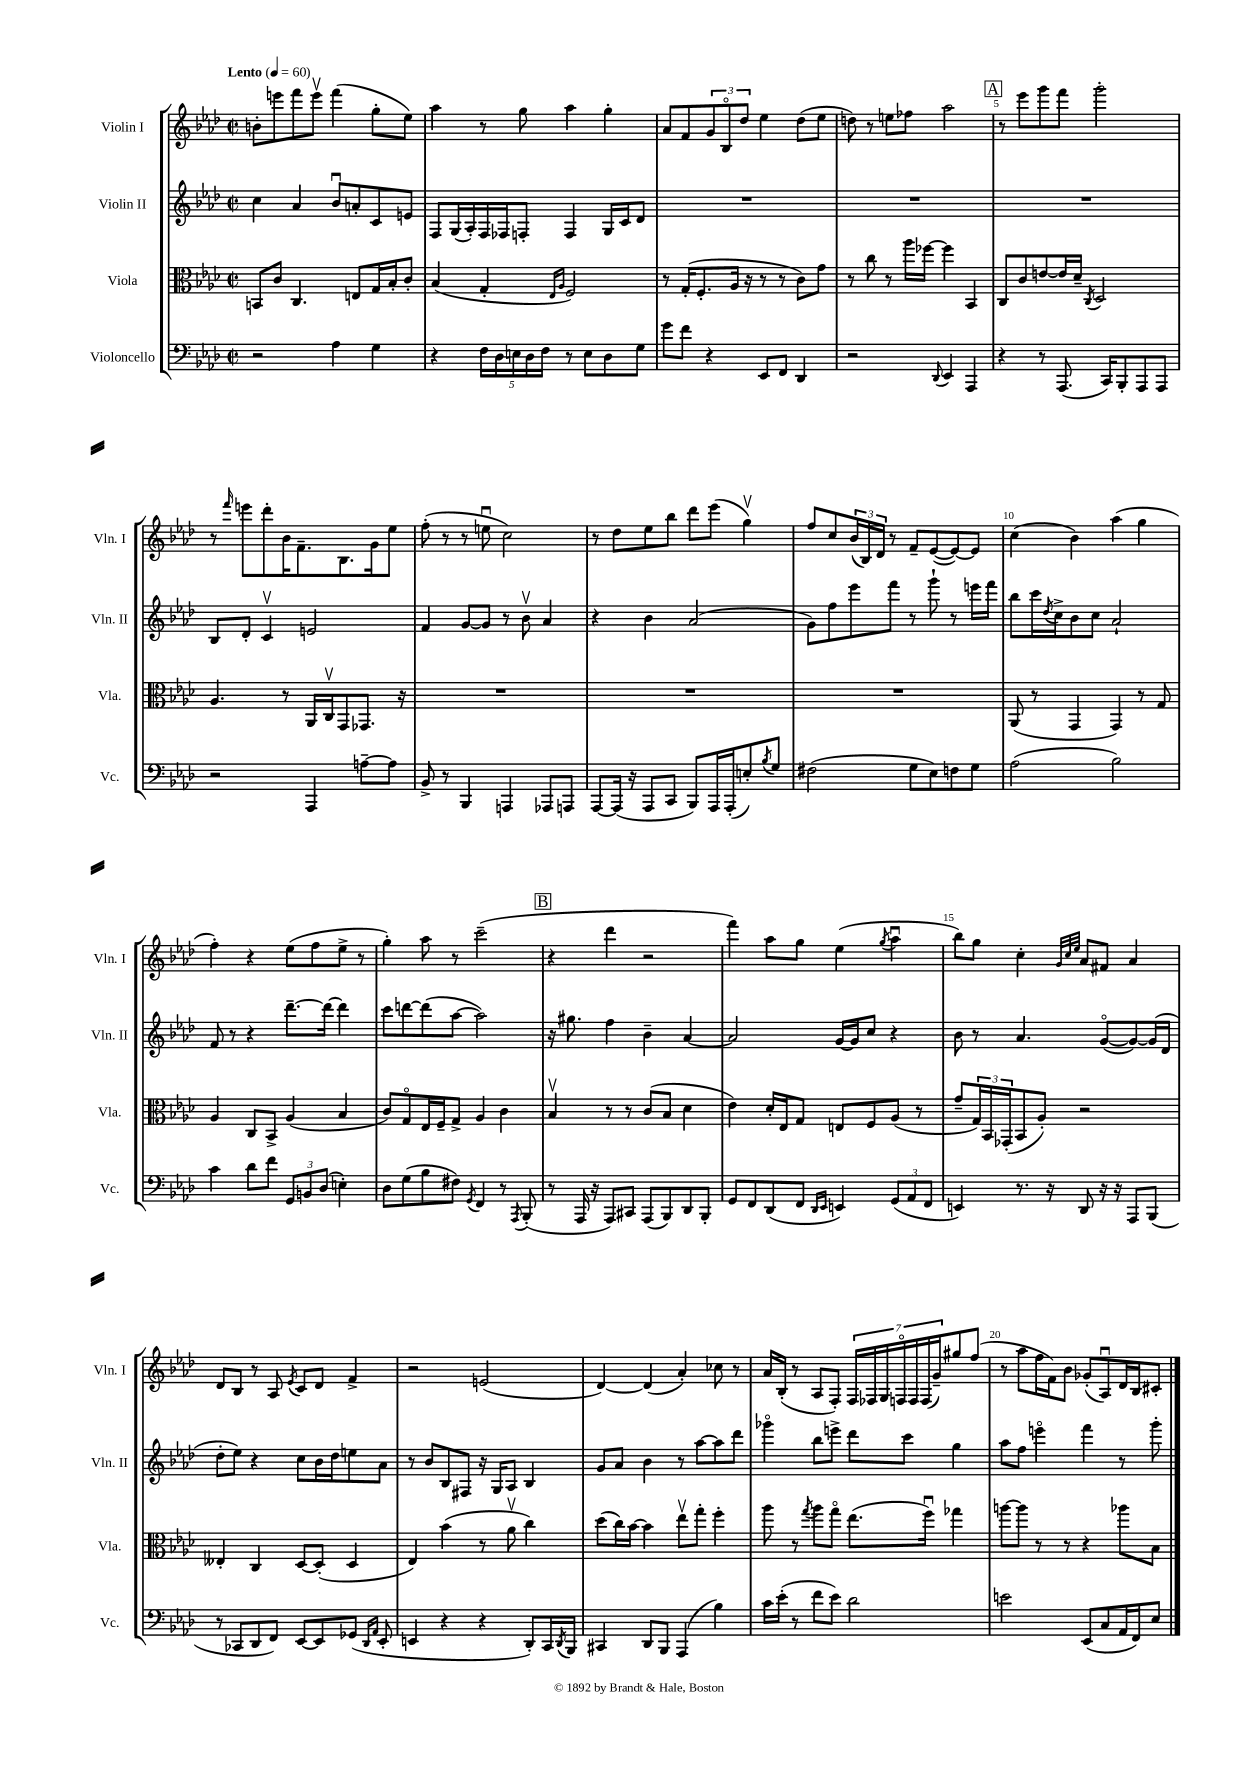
<<
\new StaffGroup <<
\new Staff = "s0" \with { instrumentName = "Violin I" shortInstrumentName = "Vln. I" } {
    \clef treble \key aes \major \defaultTimeSignature \time 2/2 \tempo "Lento" 4 = 60
    b'8-. e'''8 f'''8 e'''8\upbow f'''4( g''8-. ees''8) |
    aes''4 r8 g''8 aes''4 g''4-. |
    aes'8 f'8 \tuplet 3/2 { g'8 bes8\flageolet des''8 } ees''4 des''8( ees''8 |
    d''8) r8 e''8 fes''8 aes''2 |
    \mark \markup { \box "A" } r8 ees'''8 g'''8 f'''8 g'''2-. |
    r8 \grace { f'''16 } e'''8 des'''8-. bes'16 f'8.-- bes8. g'16 ees''8 |
    f''8-.( r8 r8 e''8\downbow c''2) |
    r8 des''8 ees''8 bes''8 des'''8 ees'''8( g''4\upbow) |
    f''8 c''8 \tuplet 3/2 { bes'16( bes16) des'16 } r8 f'8-- ees'8~( ees'8~) ees'8 |
    c''4( bes'4) aes''4( g''4 |
    f''4-.) r4 ees''8( f''8 ees''8-> r8 |
    g''4-.) aes''8 r8 c'''2--( |
    \mark \markup { \box "B" } r4 des'''4 r2 |
    f'''4) aes''8 g''8 ees''4( \acciaccatura { g''8 } aes''4\downbow |
    bes''8) g''8 c''4-. \grace { g'32 c''32 ees''32 } aes'8 fis'8 aes'4 |
    des'8 bes8 r8 aes8 \acciaccatura { ees'8 } c'8 des'8 f'4-> |
    r2 e'2( |
    des'4~) des'4( aes'4-.) ces''8 r8 |
    aes'16 bes16-.( r8 aes8 f8-.) \tuplet 7/4 { f16 fes16 g16 f16\flageolet f16 f16( g'16--) } gis''8 f''8( |
    r8 aes''8 f''16 f'16) bes'8 ges'8-.( aes8\downbow) des'16 bes16 cis'8-. \bar "|." |
}
\new Staff = "s1" \with { instrumentName = "Violin II" shortInstrumentName = "Vln. II" } {
    \clef treble \key aes \major \defaultTimeSignature \time 2/2
    c''4 aes'4 bes'8\downbow a'8-. c'8 e'8 |
    f8 g16( aes16-.) f16 fes16 f8-. f4 g16 c'16 des'8 |
    R1 |
    R1 |
    \mark \markup { \box "A" } R1 |
    bes8 des'8-. c'4\upbow e'2 |
    f'4 g'8~ g'8 r8 bes'8\upbow aes'4 |
    r4 bes'4 aes'2( |
    g'8) f''8 ees'''8 f'''8 r8 g'''8-! r8 e'''16 f'''16 |
    bes''8 c'''16 \acciaccatura { des''8 } c''16-> bes'8 c''8 aes'2-! |
    f'8 r8 r4 des'''8.~-- des'''16~ des'''4 |
    c'''8 d'''8~ d'''8( aes''8~ aes''2) |
    \mark \markup { \box "B" } r16 gis''8. f''4 bes'4-- aes'4~ |
    aes'2 g'16~ g'16 c''8 r4 |
    bes'8 r8 aes'4. g'8~\flageolet( g'8~) g'16( des'16 |
    des''8-. ees''8) r4 c''8 bes'16 des''16 e''8 aes'8 |
    r8 bes'8 bes8 fis8 r16 g16 aes8 bes4 |
    g'8 aes'8 bes'4 r8 aes''8~ aes''8 des'''8 |
    ges'''4\flageolet bes''8 e'''8-> des'''8 c'''8 g''4 |
    aes''8 f''8 e'''4\flageolet f'''4 r8 g'''8-. \bar "|." |
}
\new Staff = "s2" \with { instrumentName = "Viola" shortInstrumentName = "Vla." } {
    \clef alto \key aes \major \defaultTimeSignature \time 2/2
    b,8 c'8 c4. e8 g16 bes16-. c'8-. |
    bes4( g4-. \grace { ees16 aes16 } f2) |
    r8 g16-.( f8.-. aes16 r16 r8 r8 c'8) g'8 |
    r8 c''8 r8 aes''16 fes''16~ fes''4 bes,4 |
    \mark \markup { \box "A" } c8 c'8 e'8~ e'16 des'16-- \acciaccatura { c8 } des2 |
    aes4. r8 aes,16 c16\upbow g,8 ges,8. r16 |
    R1 |
    R1 |
    R1 |
    aes,8( r8 g,4 g,4) r8 g8 |
    aes4 c8 bes,8-> aes4( bes4 |
    c'8) g8\flageolet ees16 f16-- g8-> aes4 c'4 |
    \mark \markup { \box "B" } bes4\upbow r8 r8 c'8( bes8 des'4 |
    ees'4) des'16-. ees16 g8 e8 f8 aes8( r8 |
    g'8-- \tuplet 3/2 { g16) bes,16 ges,16-.( } bes,8 aes8-.) r2 |
    eeses4-. c4 des8~ des8-.( des4 |
    ees4) bes'4( r8 aes'8\upbow c''4) |
    des''8( c''16) bes'16~ bes'4 ees''8\upbow g''8-. f''4-. |
    aes''8 r8 \acciaccatura { g''8 } aes''8 g''8\flageolet ees''8.( f''16\downbow) ges''4 |
    a''8~ a''8 r8 r8 r4 aes''8 bes8 \bar "|." |
}
\new Staff = "s3" \with { instrumentName = "Violoncello" shortInstrumentName = "Vc." } {
    \clef bass \key aes \major \defaultTimeSignature \time 2/2
    r2 aes4 g4 |
    r4 \tuplet 5/4 { f16 des16 e16 des16 f16 } r8 e8 des8 g8 |
    g'8 f'8 r4 ees,8 f,8 des,4 |
    r2 \appoggiatura { des,8 } ees,4 aes,,4 |
    \mark \markup { \box "A" } r4 r8 aes,,8.( c,16) bes,,8-. aes,,8 aes,,8 |
    r2 aes,,4 a8~-- a8 |
    bes,8-> r8 bes,,4 a,,4 aes,,8 a,,8 |
    aes,,8~ aes,,16( r16 aes,,8 c,8 bes,,8) aes,,16 aes,,16-.( e8-.) \acciaccatura { bes8 } g8 |
    fis2( g8 ees8) f8 g8 |
    aes2( bes2) |
    c'4 des'8 f'8 \tuplet 3/2 { g,8 b,8 des8( } e4-.) |
    des8 g8( bes8 fis8) \acciaccatura { g,8 } f,4 r8 \acciaccatura { aes,,8 } bes,,8-.( |
    \mark \markup { \box "B" } r8 aes,,16 r16 aes,,8) cis,8 aes,,8( bes,,8) des,8 bes,,8-. |
    g,8 f,8 des,8( f,8 \grace { des,16 ees,16 } e,4) \tuplet 3/2 { g,8( aes,8 f,8 } |
    e,4) r8. r16 des,8 r16 r16 aes,,8 bes,,8( |
    r8 ces,8 des,8 f,8) ees,8~ ees,8 ges,8( \grace { des,16 aes,16 } ees,8-. |
    e,4 r4 r4 des,8-.) c,16 \acciaccatura { des,8 } bes,,16 |
    cis,4 des,8 bes,,8 aes,,4( bes4) |
    c'16 ees'16-.( r8 f'8 ees'8) des'2 |
    e'2 ees,8( c8 aes,16 f,16) ees8 \bar "|." |
}
>>
>>
\layout { \context { \Score \override BarNumber.break-visibility = ##(#f #t #t) barNumberVisibility = #(every-nth-bar-number-visible 5) } }
